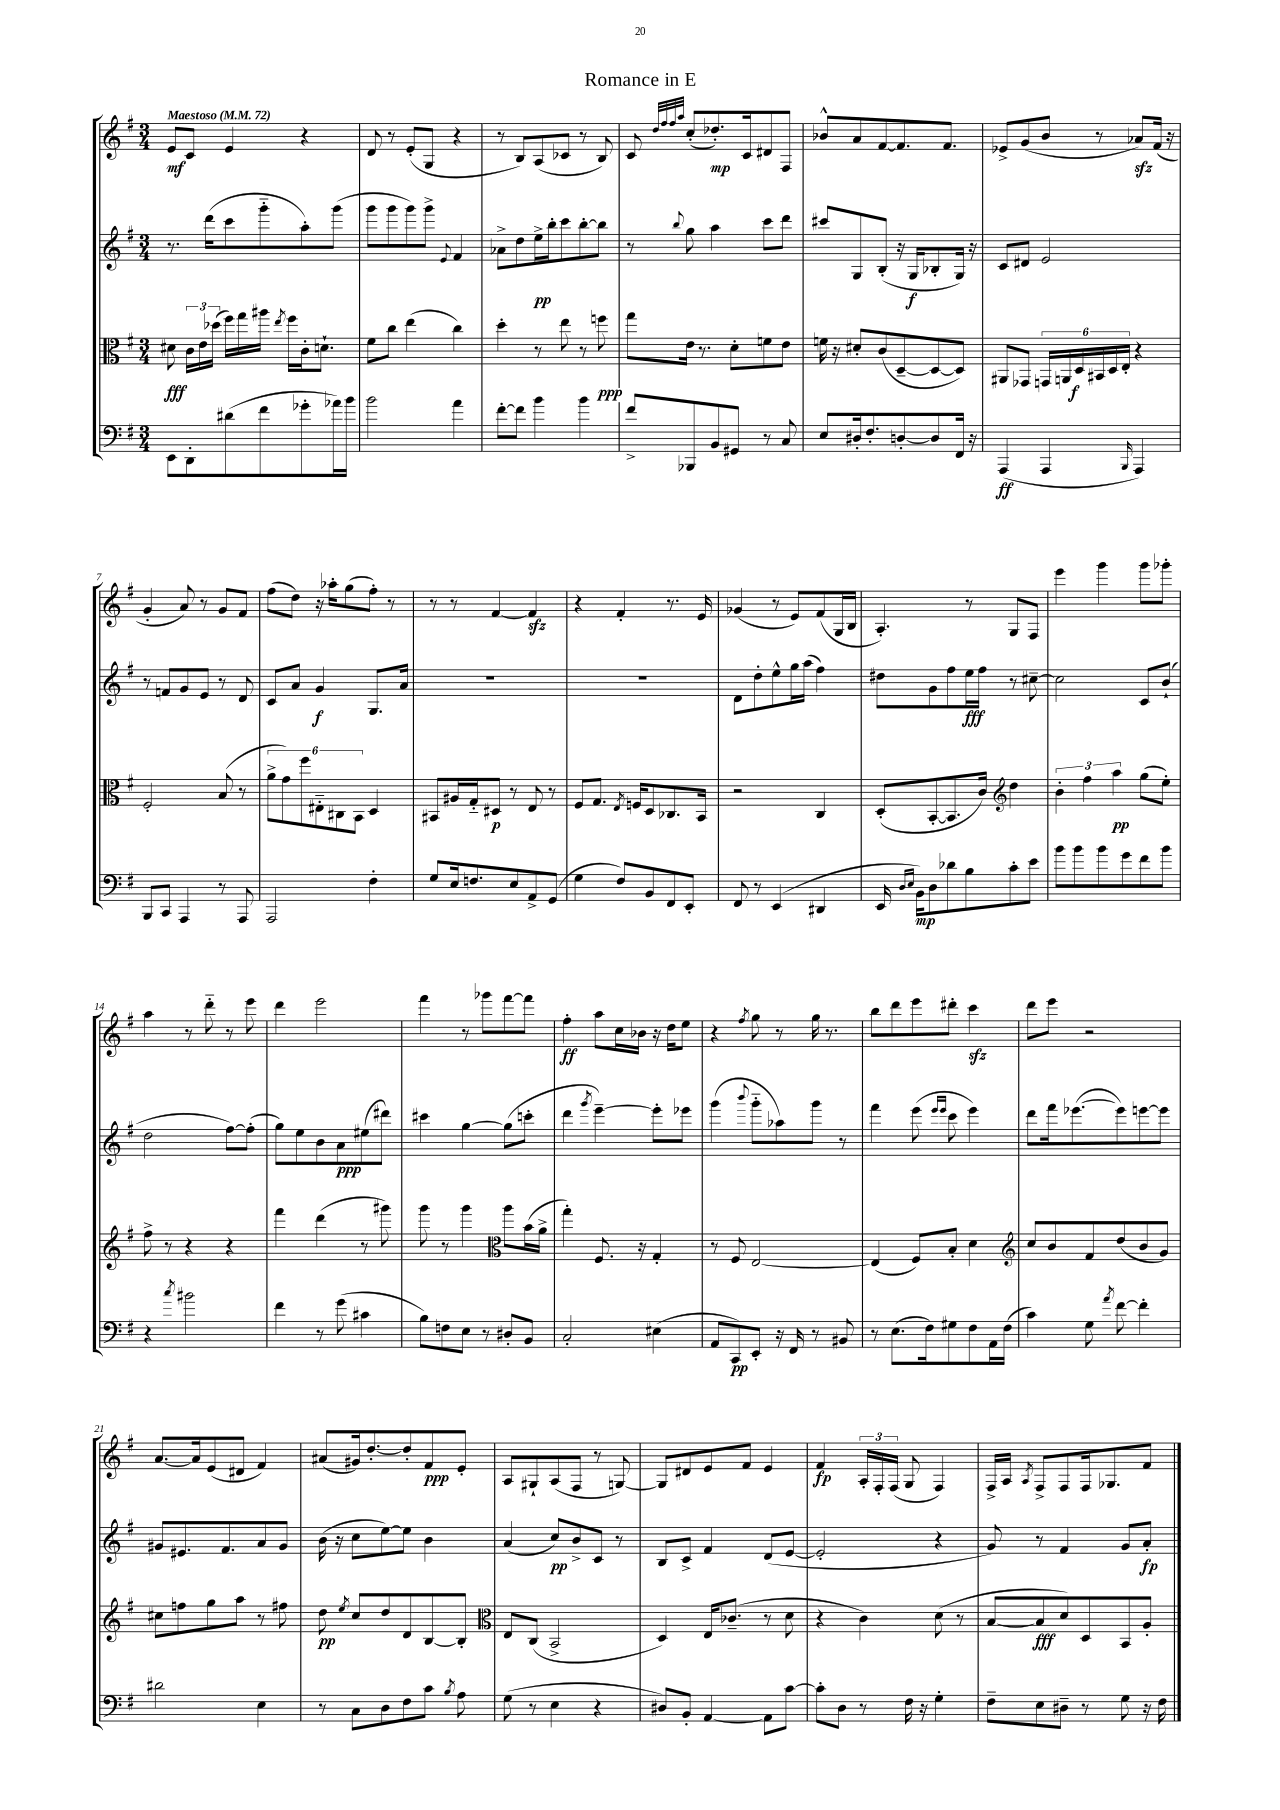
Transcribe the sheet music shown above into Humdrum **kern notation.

**kern	**dynam	**kern	**dynam	**kern	**dynam	**kern	**dynam
*part4	*part4	*part3	*part3	*part2	*part2	*part1	*part1
*staff4	*staff4	*staff3	*staff3	*staff2	*staff2	*staff1	*staff1
*clefF4	*	*clefC3	*	*clefG2	*	*clefG2	*
*k[f#]	*	*k[f#]	*	*k[f#]	*	*k[f#]	*
*M3/4	*	*M3/4	*	*M3/4	*	*M3/4	*
*MM72	*	*MM72	*	*MM72	*	*MM72	*
=1	=1	=1	=1	=1	=1	=1	=1
!	!	!	!	!	!	!LO:TX:a:B:t=Maestoso	!
8EE\L	.	8d#X\	fff	8.r	.	8e/L	mf
8DD'\	.	24c\LL	.	.	.	8c/J	.
.	.	24e\	.	.	.	.	.
.	.	.	.	(16ddd\KL	.	.	.
.	.	(24dd-X\JJ	.	.	.	.	.
(8d#X\	.	16ff#\LL)	.	8ccc\	.	4e/	.
.	.	16gg\	.	.	.	.	.
8f#\	.	16aa#X\JJ	.	8ggg\	.	.	.
.	.	8qee/	.	.	.	.	.
.	.	16ff#\LL	.	.	.	.	.
8g-X'\	.	16c'\J	.	8aa'\)	.	4r	.
.	.	8.dn`\J	.	.	.	.	.
16a-X\L)	.	.	.	(8ggg\J	.	.	.
16b\JJ	.	.	.	.	.	.	.
=2	=2	=2	=2	=2	=2	=2	=2
2b\	.	8f#\L	.	8ggg\L	.	8d/	.
.	.	8cc\J	.	8ggg\	.	8r	.
.	.	(4ee\	.	8ggg\)	.	(8e'/L	.
.	.	.	.	8ggg^\J	.	8G/J	.
.	.	.	.	8qqe/	.	.	.
4a\	.	4cc\)	.	4f#/	.	4r	.
=3	=3	=3	=3	=3	=3	=3	=3
[8f#'\L	.	4dd'\	.	8a-X^\L	.	8r	.
8f#\J]	.	.	.	8dd\	.	8B/L)	.
4b\	.	8r	.	16ee^\L	pp	(8A/	.
.	.	.	.	16bb'\J	.	.	.
.	.	8ee\	.	8ccc\	.	8c-X/J	.
4b\	.	8r	.	[8bb'\	.	8r	.
.	.	8ffn\	ppp	8bb\J]	.	8B/)	.
=4	=4	=4	=4	=4	=4	=4	=4
8f#^/L	.	8gg\L	.	8r	.	8c/	.
.	.	.	.	.	.	32qqdd/LLL	.
.	.	.	.	.	.	32qqff#/	.
.	.	.	.	.	.	32qqff#/	.
.	.	.	.	8qqbb/	.	32qqaa/JJJ	.
8BBB-X/	.	16e\Jk	.	8gg\	.	(8cc'/L	.
.	.	8.r	.	.	.	.	.
8BB/	.	.	.	4aa\	.	8.dd-X'/)	mp
8GG#X/J	.	8d'\L	.	.	.	.	.
.	.	.	.	.	.	16c/k	.
8r	.	8fn\	.	8ccc\L	.	8d#X/	.
8C/	.	8e\J	.	8ddd\J	.	8F#/J	.
=5	=5	=5	=5	=5	=5	=5	=5
8E/L	.	16fn\	.	8ccc#X/L	.	8b-X^^/L	.
.	.	16r	.	.	.	.	.
16D#X'/k	.	8d#X'/L	.	8G/	.	8a/	.
8.F#'/	.	.	.	.	.	.	.
.	.	(8c/	.	(8B'/J	.	[8f#/	.
[8Dn'/	.	[8D~/	.	16r	.	8.f#/]	.
.	.	.	.	16G/KL	f	.	.
8D/]	.	8D/_	.	8B-X'/	.	.	.
.	.	.	.	.	.	8.f#/J	.
16FF#/Jk	.	8D/J])	.	16G/Jk)	.	.	.
16r	.	.	.	16r	.	.	.
=6	=6	=6	=6	=6	=6	=6	=6
(4AAA/	ff	8AA#X/L	.	8c/L	.	8e-X^/L	.
.	.	8GG-X/J	.	8d#X/J	.	(8g/	.
4AAA/	.	24GGn/LL	.	2e/	.	8b/J	.
.	.	24AAn/	.	.	.	.	.
.	.	24D/	f	.	.	.	.
.	.	24BB#X/	.	.	.	8r	.
.	.	24D/	.	.	.	.	.
.	.	24E'/JJ	.	.	.	.	.
16qqBBB/	.	.	.	.	.	.	.
4AAA/)	.	4r	.	.	.	8a-Xzz/L)	.
.	.	.	.	.	.	(16f#/Jk	.
.	.	.	.	.	.	16r	.
!!LO:LB:g=z
=7	=7	=7	=7	=7	=7	=7	=7
8BBB/L	.	2F#'/	.	8r	.	4g'/	.
8CC/J	.	.	.	8fn/L	.	.	.
4AAA/	.	.	.	8g/	.	8a/)	.
.	.	.	.	8e/J	.	8r	.
8r	.	(8B/	.	8r	.	8g/L	.
8AAA/	.	8r	.	8d/	.	8f#/J	.
=8	=8	=8	=8	=8	=8	=8	=8
2AAA/	.	12a^\L	.	8c/L	.	(8ff#\L	.
.	.	12g\)	.	.	.	.	.
.	.	.	.	8a/J	.	8dd\J)	.
.	.	12ff#\	.	.	.	.	.
.	.	12E#X\	.	4g/	f	16r	.
.	.	.	.	.	.	16aa-X'\KL	.
.	.	12C#X\	.	.	.	.	.
.	.	.	.	.	.	(8gg\	.
.	.	12BB\J	.	.	.	.	.
4F#'\	.	4D/	.	8.G/L	.	8ff#'\J)	.
.	.	.	.	.	.	8r	.
.	.	.	.	16a/Jk	.	.	.
=9	=9	=9	=9	=9	=9	=9	=9
8G/L	.	8BB#X/L	.	2.r	.	8r	.
16E/k	.	16A#X/L	.	.	.	8r	.
8.Fn/	.	16G/J	.	.	.	.	.
.	.	8D#X/J	p	.	.	[4f#/	.
8E/	.	8r	.	.	.	.	.
8AA^/	.	8E/	.	.	.	4f#zz/]	.
(8GG/J	.	8r	.	.	.	.	.
=10	=10	=10	=10	=10	=10	=10	=10
4G\	.	8F#/L	.	2.r	.	4r	.
.	.	8.G/J	.	.	.	.	.
8F#/L)	.	.	.	.	.	4f#'/	.
.	.	8qE/	.	.	.	.	.
.	.	16Fn/KL	.	.	.	.	.
8BB/	.	8D/	.	.	.	.	.
8FF#/	.	8.C-X/	.	.	.	8.r	.
8EE'/J	.	.	.	.	.	.	.
.	.	16BB/Jk	.	.	.	16e/	.
=11	=11	=11	=11	=11	=11	=11	=11
8FF#/	.	2r	.	8d\L	.	(4g-X/	.
8r	.	.	.	8dd'\	.	.	.
(4EE/	.	.	.	8ee^^\	.	8r	.
.	.	.	.	16gg\L	.	8e/L)	.
.	.	.	.	(16aa\JJ	.	.	.
4DD#X/	.	4C/	.	4ff#\)	.	(8f#/	.
.	.	.	.	.	.	16G/L	.
.	.	.	.	.	.	16B/JJ	.
=12	=12	=12	=12	=12	=12	=12	=12
16EE/	.	(8D'/L	.	8dd#X\L	.	4.A'/)	.
16qqD/LL	.	.	.	.	.	.	.
16qqE/JJ	.	.	.	.	.	.	.
16BB\KL)	mp	.	.	.	.	.	.
8D\	.	[8BB'/	.	8g\	.	.	.
8d-X\	.	8.BB/]	.	8ff#\	.	.	.
8B\	.	.	.	16ee\L	fff	8r	.
.	.	16c/Jk)	.	16ff#\JJ	.	.	.
*	*	*clefG2	*	*	*	*	*
8c'\	.	4dd\	.	8r	.	8G/L	.
8e\J	.	.	.	[8cc#X~\	.	8F#/J	.
=13	=13	=13	=13	=13	=13	=13	=13
8b\L	.	6b'\	.	2cc#\]	.	4eee\	.
8b\	.	.	.	.	.	.	.
.	.	6ff#\	.	.	.	.	.
8b\	.	.	.	.	.	4ggg\	.
.	.	6aa\	pp	.	.	.	.
8g\	.	.	.	.	.	.	.
8f#\	.	(8gg\L	.	8c/L	.	8ggg\L	.
8b\J	.	8ee'\J)	.	(8b`/J	.	8ggg-X'\J	.
!!LO:LB:g=z
=14	=14	=14	=14	=14	=14	=14	=14
4r	.	8ff#^\	.	2dd\	.	4aa\	.
.	.	8r	.	.	.	.	.
8qcc/	.	.	.	.	.	.	.
2b#X\	.	4r	.	.	.	8r	.
.	.	.	.	.	.	8ddd\	.
.	.	4r	.	[8ff#\L)	.	8r	.
.	.	.	.	(8ff#'\J]	.	8eee\	.
=15	=15	=15	=15	=15	=15	=15	=15
4f#\	.	4fff#\	.	8gg\L)	.	4ddd\	.
.	.	.	.	8ee\	.	.	.
8r	.	(4ddd\	.	8b\	.	2eee\	.
(8g\	.	.	.	8a\	ppp	.	.
4c#X\	.	8r	.	(8ee#X\	.	.	.
.	.	8ggg#X\)	.	8ddd#X\J)	.	.	.
=16	=16	=16	=16	=16	=16	=16	=16
8B\L)	.	8ggg\	.	4ccc#X\	.	4fff#\	.
8Fn\	.	8r	.	.	.	.	.
8E\J	.	4ggg\	.	[4gg\	.	8r	.
8r	.	.	.	.	.	8ggg-X\L	.
*	*	*clefC3	*	*	*	*	*
8D#X'/L	.	8aa\L	.	(8gg\L]	.	[8fff#\	.
8BB/J	.	(16b\L	.	8cccn'\J	.	8fff#\J]	.
.	.	16a^\JJ	.	.	.	.	.
=17	=17	=17	=17	=17	=17	=17	=17
2C'/	.	4gg'\)	.	4ddd\	.	4ff#'\	ff
.	.	.	.	8qggg/	.	.	.
.	.	8.F#/	.	[4eee~\)	.	8aa\L	.
.	.	.	.	.	.	16cc\L	.
.	.	16r	.	.	.	16b-X\JJ	.
(4E#X\	.	4G'/	.	8eee'\L]	.	16r	.
.	.	.	.	.	.	16dd\KL	.
.	.	.	.	8eee-X\J	.	8ee\J	.
=18	=18	=18	=18	=18	=18	=18	=18
8AA/L	.	8r	.	(4ggg\	.	4r	.
8CC/)	pp	8F#/	.	.	.	.	.
.	.	.	.	8qqbbb/	.	8qff#/	.
8EE'/J	.	[2E/	.	8ggg\L	.	8gg\	.
16r	.	.	.	8aa-X\)	.	8r	.
16FF#/	.	.	.	.	.	.	.
8r	.	.	.	8ggg\J	.	16gg\	.
.	.	.	.	.	.	8.r	.
8BB#X/	.	.	.	8r	.	.	.
=19	=19	=19	=19	=19	=19	=19	=19
8r	.	(4E/]	.	4fff#\	.	8bb\L	.
(8.E\L	.	.	.	.	.	8ddd\	.
.	.	8F#/L)	.	(8eee\	.	8eee\	.
16F#\k)	.	.	.	.	.	.	.
.	.	.	.	16qqeee/LL	.	.	.
.	.	.	.	16qqeee/JJ	.	.	.
8G#X\	.	8B'/J	.	8ccc\	.	8ddd#X'\J	.
8F#\	.	4d\	.	4eee\)	.	4ccczz\	.
16AA\L	.	.	.	.	.	.	.
(16F#\JJ	.	.	.	.	.	.	.
=20	=20	=20	=20	=20	=20	=20	=20
*	*	*clefG2	*	*	*	*	*
4c\)	.	8cc/L	.	8ddd\L	.	8ddd\L	.
.	.	8b/	.	16fff#\k	.	8eee\J	.
.	.	.	.	([8.eee-X\	.	.	.
8G\	.	8f#/	.	.	.	2r	.
8qa/	.	.	.	.	.	.	.
[8f#\	.	(8dd/	.	8eee-\])	.	.	.
4f#'\]	.	8b/	.	[8eeen\	.	.	.
.	.	8g/J)	.	8eee\J]	.	.	.
!!LO:LB:g=z
=21	=21	=21	=21	=21	=21	=21	=21
2d#X\	.	8cc#X\L	.	8g#X/L	.	[8.a/L	.
.	.	8ffn\	.	8.e#X/	.	.	.
.	.	.	.	.	.	16a/k]	.
.	.	8gg\	.	.	.	(8e/	.
.	.	.	.	8.f#/	.	.	.
.	.	8aa\J	.	.	.	8d#X/J	.
4E\	.	8r	.	8a/	.	4f#/)	.
.	.	8ff#X\	.	8g#/J	.	.	.
=22	=22	=22	=22	=22	=22	=22	=22
8r	.	8dd\	pp	(16b\	.	(8a#X/L	.
.	.	.	.	16r	.	.	.
.	.	8qee/	.	.	.	.	.
8C\L	.	8cc/L	.	8cc\L	.	16g#X/k)	.
.	.	.	.	.	.	[8.dd'/	.
8D\	.	8dd/	.	[8ee\)	.	.	.
8F#\	.	8d/	.	8ee\J]	.	8dd'/]	.
8c\J	.	[8B/	.	4b\	.	8f#/	ppp
8qB/	.	.	.	.	.	.	.
8A\	.	8B'/J]	.	.	.	8e'/J	.
=23	=23	=23	=23	=23	=23	=23	=23
*	*	*clefC3	*	*	*	*	*
(8G\	.	8E/L	.	(4a/	.	8A/L	.
8r	.	(8C/J	.	.	.	8G#X`/	.
4E\	.	2BB^/	.	8cc/L)	pp	(8A/	.
.	.	.	.	8b^/	.	8F#/J	.
4r	.	.	.	8c/J	.	8r	.
.	.	.	.	8r	.	[8Gn/)	.
=24	=24	=24	=24	=24	=24	=24	=24
8D#X/L)	.	4D/)	.	8B/L	.	8G/L]	.
8BB'/J	.	.	.	8c^/J	.	8d#X/	.
[4AA/	.	16E/KL	.	4f#/	.	8e/	.
.	.	(8.c-X~/J	.	.	.	.	.
.	.	.	.	.	.	8f#/J	.
8AA\L]	.	8r	.	(8d/L	.	4e/	.
[8c\J	.	8d\	.	[8e/J	.	.	.
=25	=25	=25	=25	=25	=25	=25	=25
8c'\L]	.	4r	.	2e'/]	.	4f#/	fp
8D\J	.	.	.	.	.	.	.
8r	.	4c\)	.	.	.	24A'/LL	.
.	.	.	.	.	.	24F#'/	.
.	.	.	.	.	.	(24F#/JJ	.
16F#\	.	.	.	.	.	8G/	.
16r	.	.	.	.	.	.	.
4G'\	.	(8d\	.	4r	.	4F#/)	.
.	.	8r	.	.	.	.	.
=26	=26	=26	=26	=26	=26	=26	=26
8F#~\L	.	[8B/L	.	8g/)	.	16F#^/LL	.
.	.	.	.	.	.	16A/JJ	.
.	.	.	.	.	.	8qA/	.
8E\	.	8B/]	fff	8r	.	8F#^/L	.
8D#X~\J	.	8d/)	.	4f#/	.	8F#/	.
8r	.	8D/	.	.	.	16F#/k	.
.	.	.	.	.	.	8.G-X/	.
8G\	.	8BB/	.	8g/L	.	.	.
16r	.	8A'/J	.	8a'/J	fp	8f#/J	.
16F#\	.	.	.	.	.	.	.
==	==	==	==	==	==	==	==
*-	*-	*-	*-	*-	*-	*-	*-
